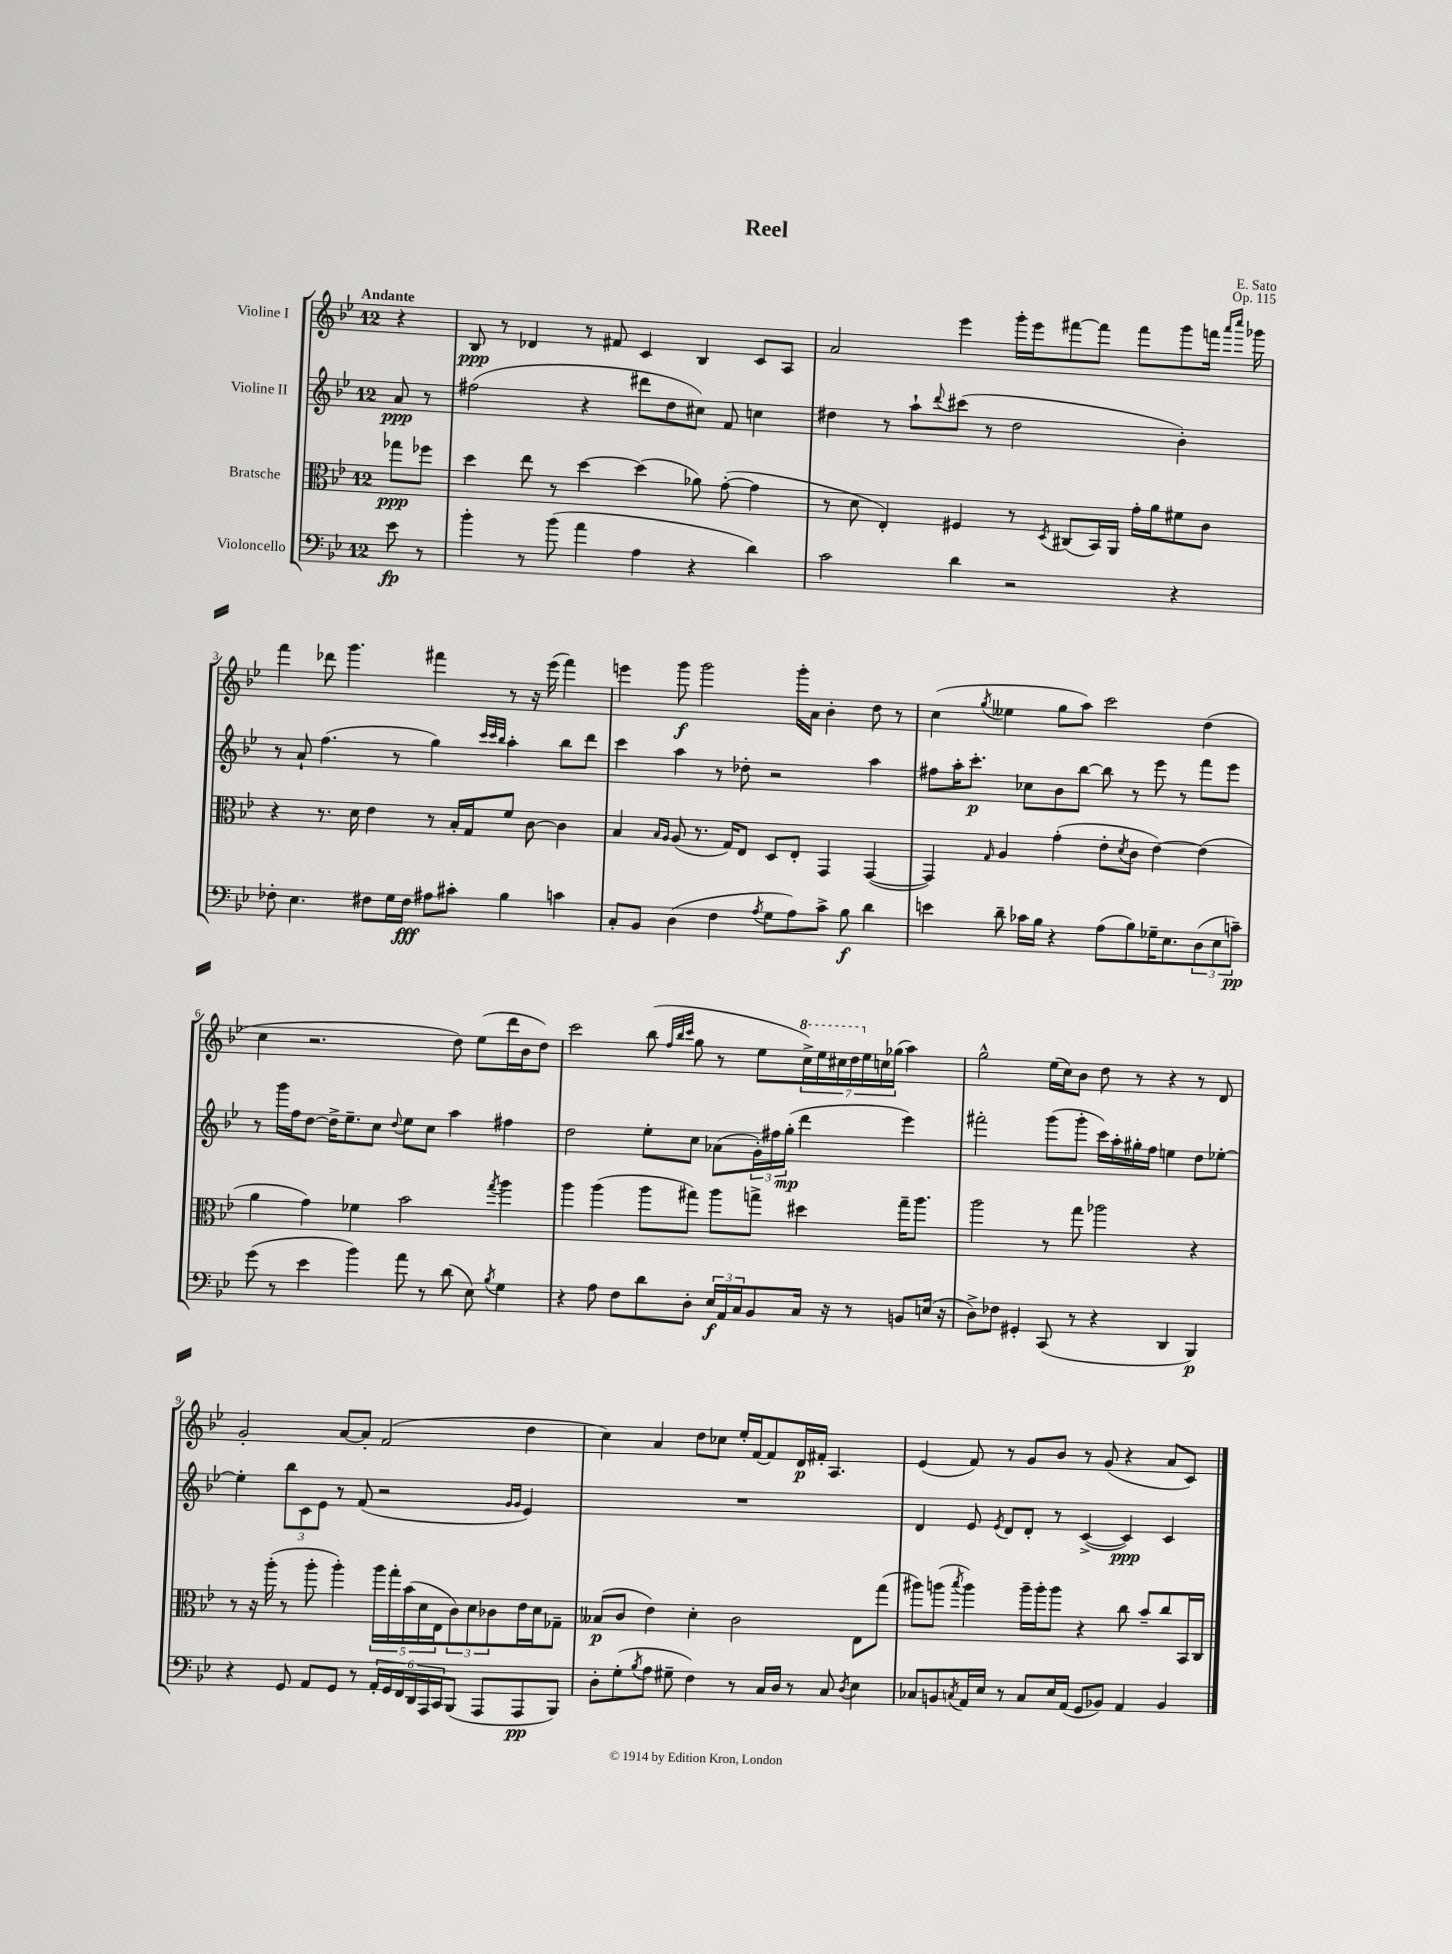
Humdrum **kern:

**kern	**kern	**kern	**kern
*staff4	*staff3	*staff2	*staff1
*clefF4	*clefC3	*clefG2	*clefG2
*k[b-e-]	*k[b-e-]	*k[b-e-]	*k[b-e-]
*M12/8	*M12/8	*M12/8	*M12/8
8e-\	8gg-\L	8a/	4r
8r	8ff-\J	8r	.
=	=	=	=
4b-'\	4dd\	(2ff#\	8B-/
.	.	.	8r
8r	8ee-\	.	4d-/
(8b-\	8r	.	.
4a\	[4dd\	4r	8r
.	.	.	8f#/
4A\	(4dd\]	8ddd#\L	4c/
.	.	8dd\	.
4r	8a-\)	8cc#\J)	4B-/
.	([8g'\	8f/	.
4d\)	4g\]	4cc\	8c/L
.	.	.	8A/J
=	=	=	=
2c\	8r	4dd#\	2a/
.	8d\	.	.
.	4E-'/)	8r	.
.	.	8aa`\L	.
.	.	8qqddd/	.
4d\	4F#/	(8ccc#\J	4eee-\
.	.	8r	.
2r	8r	2dd#\	16ggg'\LL
.	.	.	16eee-\J
.	8qD/	.	.
.	(8C#/L	.	[8fff#\
.	16BB-/L)	.	8fff#\]J
.	16AA/JJ	.	.
.	16g'\LL	.	8fff#\L
.	16a\J	.	.
4r	8f#\	4b-'\)	8ggg\
.	8c\J	.	16fff\Jk
.	.	.	16qqaaa/LL
.	.	.	16qqcccc/JJ
.	.	.	16ggg-\
=	=	=	=
8F-'\	4r	8r	4fff\
4.E-\	.	8a`/	.
.	8.r	(4.ff\	8ddd-\
.	.	.	4.ggg\
.	16d\	.	.
8F#\L	4e-\	.	.
16G\L	.	8r	.
16F#\JJ	.	.	.
8A#\L	8r	4gg\)	4fff#\
8c#'\J	16B-'/LL	.	.
.	16G/J	.	.
.	.	32qqccc/LLL	.
.	.	32qqccc/	.
.	.	32qqbb-/JJJ	.
4B-\	8f/J	4aa'\	8r
.	[8c\	.	16r
.	.	.	(16eee-\
4c\	4c\]	8bb-\L	4fff#\)
.	.	8ddd\J	.
=	=	=	=
8C'/L	4B-/	4ccc\	4eee\
8BB-/J	.	.	.
.	16qqB-/LL	.	.
.	16qqA/JJ	.	.
(4D\	(8A/	4aa\	8ggg\
.	8.r	.	2ggg\
4F\	.	8r	.
.	16G/LK)	.	.
.	8E-/J	8dd-'\	.
8qA/	.	.	.
8G\L	8D/L	2r	.
8A\)	8E-'/J	.	16ggg'\LL
.	.	.	16a\JJ
8c^\J	4GG/	.	4b-'\
8B-\	.	.	.
4d\	([4GG/	4aa\	8dd\
.	.	.	8r
=	=	=	=
4e\	4GG/])	8ff#\L	(4cc\
.	.	16aa'\K	.
.	.	8.ccc'\J	.
.	16qqG/	.	8qgg/
8d~\	4A/	.	4ee--\
16c-\LL	.	8cc-\L	.
16B-\JJ	.	.	.
4r	(4g'\	8b-\	8gg\L
.	.	[8bb-\J	8aa\J)
(8A\L	8e-'\L	8bb-\]	2ccc\
.	8qd/	.	.
8B-\)	8c\J	8r	.
16G-~\K	[4e-\)	8eee-\	.
8.E-\	.	.	.
.	.	8r	.
(12D\	(4e-\]	8fff\L	(4dd\
12E-\	.	.	.
.	.	8eee-\J	.
12c~\J)	.	.	.
=	=	=	=
(8g\	4a\	8r	4cc\
8r	.	16ggg\LL	.
.	.	16ff\J	.
4e-\	4g\)	[8dd\J	2.r
.	.	16dd^\]LK	.
.	.	8.ee-~\	.
4b-\)	4f-\	.	.
.	.	8cc\J	.
.	.	8qqdd/	.
8a\	2b-\	8ee-\L	.
8r	.	8cc\J	.
(8d\	.	4aa\	8dd\)
8E-\)	.	.	(8ee-\L
8qB-/	8qgg/	.	.
4G\	4aa\	4ff#\	16ddd\L
.	.	.	16b-\J
.	.	.	8dd\J)
=	=	=	=
4r	4aa\	2dd\	2ccc\
8A\	(4aa\	.	.
8F\L	.	.	.
8d\	8aa\L	8ee-'\L	(8bb-\
.	.	.	32qqff/LLL
.	.	.	32qqbb-/
.	.	.	32qqccc/JJJ
8D'\J	8gg#\J)	8cc\J	8gg\
24E-/LL	8aa\L	(8a-\L	8r
24AA/	.	.	.
24C/J	.	.	.
8BB-/	8gg^\J	24g'\L)	8ee-\L
.	.	24ff#\	.
.	.	(24gg'\JJ	.
16C/Jk	4dd#\	4ddd\	28ccc^\L)
.	.	.	28eee-\
16r	.	.	.
.	.	.	28ccc#\
.	.	.	28ddd\
8r	.	.	.
.	.	.	28ee-\
.	.	.	28cc\
.	.	.	(28gg-\JJ
8BB/L	16gg~\LK	4eee-\)	4aa\)
.	8.aa\J	.	.
(16E/Jk	.	.	.
16r	.	.	.
=	=	=	=
8D^\L)	2aa\	2fff#'\	2gg^^\
8F-\J	.	.	.
4GG#'/	.	.	.
(8CC/	8r	(8ggg\L	(16ee-\LL
.	.	.	16cc\J)
8r	8gg\	8ggg'\J	8b-\J
4r	2aa-\	16ccc\LL)	8dd\
.	.	16aa'\	.
.	.	16gg#'\	8r
.	.	16ff\JJ	.
4DD/	.	4ee\	4r
4BBB-/)	4r	8dd\L	8r
.	.	[8ee-'\J	8d/
=	=	=	=
4r	8r	4ee-'\]	2g'/
.	16r	.	.
.	(16aa'\	.	.
8GG/	8r	12bb-\L	.
.	.	12c\	.
8AA/L	8aa'\	.	.
.	.	12e-\J	.
8GG/J	4aa'\)	8r	[8a/L
8r	.	(8f/	8a'/]J
24AA'/LL	20aa\LL	2r	(2f/
24GG/	.	.	.
.	20gg'\	.	.
24FF/	.	.	.
.	(20b-\	.	.
24DD/	.	.	.
.	20d\	.	.
24AAA/	.	.	.
.	20E-\J	.	.
24CC/J	.	.	.
(8BBB-/J	12c\)	.	.
.	12d\	.	.
8AAA/L	.	.	.
.	12c-\	.	.
.	.	16qqg/LL	.
.	.	16qqg/JJ	.
8AAA/	16e-\L	4e-/)	4dd\
.	16d\J	.	.
8BBB-/J)	8G-~\J	.	.
=	=	=	=
8D'\L	(8B--/L	1.r	4cc\)
(8G'\	8c/J	.	.
8qB-/	.	.	.
8A\J	4e-\)	.	4a/
8G#~\	.	.	.
4F\)	4d'\	.	8dd\L
.	.	.	8cc-\J
8r	2c\	.	16ee-'/LL
.	.	.	[16f/J
16C/LL	.	.	8f/]
16D/JJ	.	.	.
8r	.	.	16d/L
.	.	.	16f#'/JJ
8C/	.	.	4.A/
8qD/	.	.	.
4E-\	8E-\L	.	.
.	(8gg\J	.	.
=	=	=	=
8C-/L	8aa#\L)	4d/	(4e-/
8BB/	(8aa\J	.	.
8qC/	8qbb-/	.	.
16AA/L	4aa\)	8e-/	8f/)
16E-/JJ	.	.	.
.	.	8qe-/	.
8r	.	8d/L	8r
8C/L	16aa~\LL	8d'/J	8g/L
.	16aa'\J	.	.
16E-/L	8aa\J	8r	8b-/J
(16AA/JJ	.	.	.
8GG/L	4r	([4c^/	8r
8BB-/J)	.	.	(8g/
4AA/	8cc\	4c/])	4r
.	8b-~/L	.	.
4BB-/	8cc/	4c/	8a/L
.	16BB-/L	.	8c/J)
.	16C/JJ	.	.
==	==	==	==
*-	*-	*-	*-
